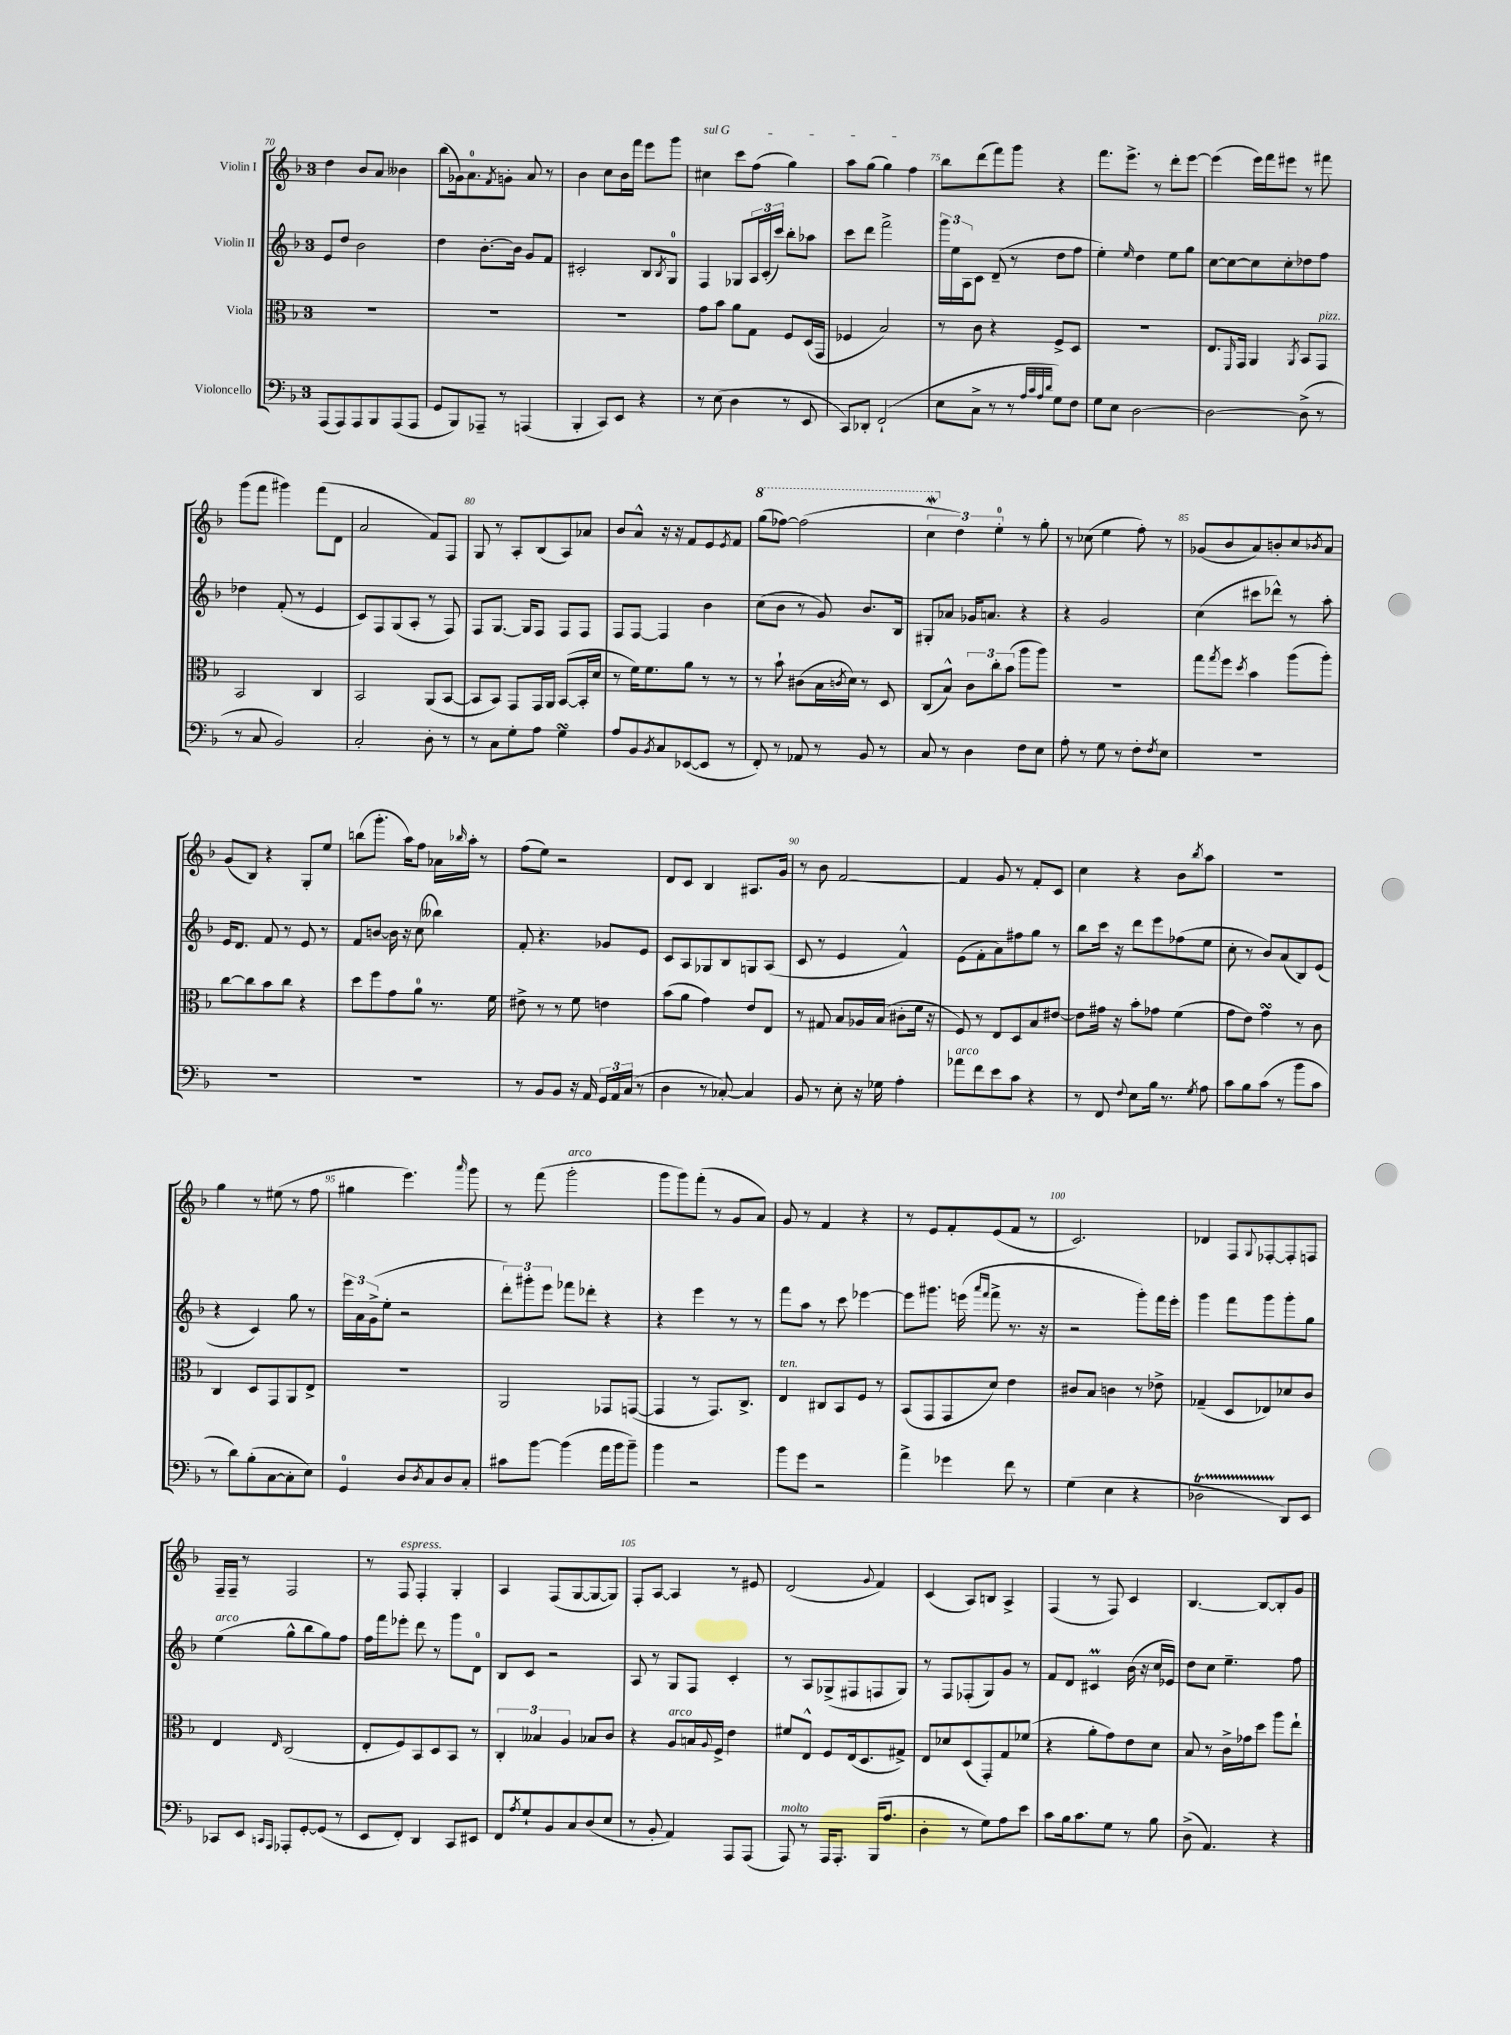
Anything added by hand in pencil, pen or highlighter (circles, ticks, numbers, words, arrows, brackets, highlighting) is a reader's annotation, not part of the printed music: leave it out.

**kern	**kern	**kern	**kern
*staff4	*staff3	*staff2	*staff1
*clefF4	*clefC3	*clefG2	*clefG2
*k[b-]	*k[b-]	*k[b-]	*k[b-]
*M3/4	*M3/4	*M3/4	*M3/4
(8AAA	2.r	8e	4dd
8AAA)	.	8dd	.
8AAA	.	2b-	8b-
8BBB-	.	.	8a
(8AAA	.	.	4b--
8AAA	.	.	.
=	=	=	=
8GG	2.r	4dd	(8bb-
8BBB-)	.	.	16g-)
.	.	.	8.a
8AAA-~	.	[8.b-'	.
.	.	.	8qf
8r	.	.	8g'
.	.	16b-]	.
(4AAA	.	8g	8a
.	.	8f	8r
=	=	=	=
4BBB-'	2.r	2c#'	4b-
8CC)	.	.	8cc
8EE	.	.	16b-
.	.	.	16fff
4r	.	8B-	8eee
.	.	8qB-	.
.	.	8G	8ggg
=	=	=	=
8r	8g	4F	4cc#
(8E	8b-	.	.
4D	8a	8G-	8ccc
.	8G	24A	(8ff
.	.	(24c'	.
.	.	24ccc)	.
8r	8F	8bb-'	4gg)
8EE	(16D	8aa-	.
.	16GG	.	.
=	=	=	=
8CC)	4F-	8ccc	8aa
8DD-'	.	8ddd	(8gg
(2FF`	2B-)	2fff^	4gg)
.	.	.	4ff
=	=	=	=
8E	8r	24ggg	8bb-
.	.	24ee	.
.	.	24A	.
8C^	8c	8c	(8ddd
8r	4r	(8d~	8fff)
8r	.	8r	8ggg
32qqA	.	.	.
32qqc	.	.	.
32qqA	.	.	.
32qqd	.	.	.
8G)	8F^	8dd	4r
8F	8D	8ff	.
=	=	=	=
8G	2.r	4ee')	8.fff
8E	.	.	.
.	.	.	8.eee^
.	.	16qqee	.
[2D	.	4dd	.
.	.	.	8r
.	.	8ee	8ddd'
.	.	8gg	[8eee
=	=	=	=
2D_	8.E	[8cc	(4eee]
.	.	8cc_	.
.	16qqFF	.	.
.	16GG	.	.
.	4AA	8cc]	16eee)
.	.	.	16fff
.	.	8cc'	8eee#
.	8qAA	.	.
(8D^]	8BB-	8dd-	8r
8r	8GG	8ff	8fff#
=	=	=	=
8r	2BB-	4dd-	(8ggg
8C	.	.	8fff
2BB-)	.	(8f'	4ggg#)
.	.	8r	.
.	4C	4e	(8fff
.	.	.	8d
=	=	=	=
2C'	2BB-	8c)	2a
.	.	8F	.
.	.	(8G	.
.	.	8A'	.
8D'	(8AA	8r	8f)
8r	[8BB-	8F)	8F
=	=	=	=
8r	8BB-]	8F	8G
8C	8BB-)	[8.G	8r
8G'	8GG	.	8A'
.	.	16G]	.
8A	16GG	8F	(8B-
.	16AA	.	.
4G	([8BB-	8F	8A)
.	16BB-']	8F	8a-
.	16d	.	.
=	=	=	=
8A	8r	8F	8b-
8BB-	16f)	[8F	8a^^
.	8.f	.	.
8qBB-	.	.	.
8C	.	4F]	16r
.	.	.	16r
([8EE-	8a	.	8f
8EE-]	8r	4b-	8e
.	.	.	8qe
8r	8r	.	8f
=	=	=	=
8FF')	8r	(8cc	(8ggg
8r	8b-`	8b-	[8fff-)
8AA-	(8c#	8r	(2fff-]
8r	16B-	8g)	.
.	8qc	.	.
.	16d)	.	.
8BB-	8r	8.b-	.
8r	8D	.	.
.	.	16B-	.
=	=	=	=
8C	(8C	8G#'	6ccc
8r	8B-^^)	8a-	.
.	.	.	6dd)
4D	12c	16g-	.
.	.	8.a	.
.	12cc'	.	6ee'
.	(12b-	.	.
8F	8aa	4r	8r
8E	8aa)	.	8gg'
=	=	=	=
8A'	2.r	4r	8r
8r	.	.	(8cc-
8G	.	2g	4ee
8r	.	.	.
8F'	.	.	8ff')
8qF	.	.	.
8E	.	.	8r
=	=	=	=
2.r	8gg	(4cc	(8g-
.	8qgg	.	.
.	8ff	.	8b-
.	8qdd	.	.
.	4b-	8ccc#	8a)
.	.	8ddd-^^)	8b'
.	(8aa	8r	8cc
.	.	.	8qb-
.	8aa')	8aa'	8a
=	=	=	=
2.r	[8cc	16e	(8g
.	.	8.d	.
.	8cc]	.	8B-)
.	8b-	8f	4r
.	8cc	8r	.
.	4r	8e	8G'
.	.	8r	8ee
=	=	=	=
2.r	8dd	8f	(8bb
.	8ff	[8b	8.ggg'
.	8g	16b]	.
.	.	16r	16aa)
.	8a	(8cc	8ff
.	8.r	4bb--)	16a-
.	.	.	16qqbb-
.	.	.	16aa'
.	.	.	8r
.	16f	.	.
=	=	=	=
8r	8e#^	8f'	(8ff
8BB-	8r	4.r	8ee)
8BB-	8r	.	2r
16r	8f	.	.
16AA	.	.	.
24GG	4e	8g-	.
24AA	.	.	.
(24C	.	.	.
8r	.	8e	.
=	=	=	=
4D	(8b-	8c	8d
.	8a	8A	8c
8r	4g)	8G-	4B-
[8C-')	.	8B-	.
4C-]	8e	8G	8.A#
.	8E	(8A	.
.	.	.	16g
=	=	=	=
8BB-	8r	8c	8r
8r	8G#	8r	8b-
8E'	8B-	4e	[2f
16r	16A-	.	.
16G-	(16B-	.	.
4A'	8c#'	4f^^)	.
.	16f	.	.
.	16r	.	.
=	=	=	=
8a-	8F)	(8e	4f]
8f	8r	8f'	.
8e	8E	8a)	8g
8c	8D	8ff#	8r
4r	8B-	8gg	8f'
.	[8e#	8r	8c
=	=	=	=
8r	8e#]	8bb-	4cc
8FF	16g#	16ccc	.
.	16r	16r	.
8qqF	.	.	.
8E	8b-'	8ddd	4r
16B-	8g-	8eee	.
8.r	.	.	.
.	(4f	(8ff-	8b-
8qG	.	.	8qbb-
8A	.	8ee	8aa
=	=	=	=
8c	8g	8cc'	2.r
8B-	8e)	8r	.
(8c	4g	8b-)	.
8r	.	(8a	.
8b-	8r	8B-)	.
8c	8c	(8e	.
=	=	=	=
8r	4C	4r	4gg
8d)	.	.	.
(8B-'	8D	4c)	8r
[8C	8GG	.	(8ee#
8C']	8AA	8gg	8r
8E)	8E^	8r	8ff
=	=	=	=
4GG	2.r	24eee	4gg#
.	.	24a	.
.	.	(24g^	.
.	.	8ee'	.
8D	.	2r	4.eee)
8qD	.	.	.
8C	.	.	.
8D	.	.	.
.	.	.	16qqaaa
8C'	.	.	8ggg
=	=	=	=
8c#	2AA	12ddd')	8r
.	.	12ggg#'	.
[8b-	.	.	(8fff
.	.	12eee	.
(4b-]	.	8fff-	2ggg'
.	.	8ddd-'	.
16a	8GG-	4r	.
16b-	.	.	.
8b-~)	([8GG	.	.
=	=	=	=
4b-	4GG]	4r	8ggg
.	.	.	8ggg)
2r	8r	4eee	(8fff'
.	8.GG)	.	8r
.	.	8r	8g
.	8.C^	.	.
.	.	8r	8a)
=	=	=	=
8b-	4E	8fff	8g
8g	.	8aa	8r
2r	8C#	8r	4f
.	8BB-	8ccc	.
.	8F	[4eee-	4r
.	8r	.	.
=	=	=	=
4a^	(8BB-	8eee-]	8r
.	8GG	8.ggg#	8e
4g-	8GG	.	8f'
.	.	(16eee	.
.	.	16qqaaa	.
.	.	16qqfff	.
.	8d)	8fff^	(8e
8f	4e	8.r	8f
8r	.	.	8r
.	.	16r	.
=	=	=	=
(4G	8c#	2r	2.c)
.	8B-	.	.
4E	4c	.	.
4r	8r	8ggg')	.
.	8e-^	16fff	.
.	.	16eee'	.
=	=	=	=
2D-	(4G-~	4ggg	4d-
.	8D	8fff	8F
.	.	.	8qqG
.	8E-)	8ggg	[8F-'
8DD)	8d-	8ggg'	8F-']
8EE	8c	8gg	8F
=	=	=	=
8CC-	4E	(4ee	16F~
.	.	.	16F~
8EE	.	.	8r
16qqCC	.	.	.
16qqAAA	16qqE	.	.
8AAA-'	(2C	8gg^^	2F
[8GG'	.	8bb-	.
(8GG]	.	8gg)	.
8r	.	8ff	.
=	=	=	=
8EE	8E'	16ff	8r
.	.	16fff	.
8FF')	8F)	8eee-'	8F
4DD	8BB-	8ddd	4F'
.	8D	8r	.
8CC	8BB-	8ggg	4G'
8EE#	8r	8d	.
=	=	=	=
8FF	6C'	8B-	4A
8qA	.	.	.
8G`	.	8c	.
.	6B--	.	.
8BB-	.	2r	(8F
.	6A	.	.
8C	.	.	[8G
(8D	8B-	.	8G_
8E	8c	.	8G])
=	=	=	=
8r	4r	8A	8F'
8BB-'	.	8r	[8A
4AA)	8A	8G	4A]
.	16B	8F	.
.	8qqA	.	.
.	16F^	.	.
8AAA	4e	4c'	8r
(8AAA	.	.	8e#
=	=	=	=
8AAA)	8f#	8r	(2d
8r	8E^^	8A	.
16AAA	8F	(8G-^	.
8.AAA'	.	.	.
.	(16E	8F#	.
.	8.D	.	.
.	.	.	8qqg
(16BBB-	.	8F	4f)
8.A	.	.	.
.	8G#^)	8G-)	.
=	=	=	=
4D'	8E	8r	(4c
.	8d-	8F	.
8r	(8D	(8F-'	8A)
8G)	8GG')	8G)	8B
8A	8G	8g	4A^
8e	(8f-	8r	.
=	=	=	=
8c	4r	8f	(4F
16B-	.	8d	.
8.c	.	.	.
.	8a'	4c#	8r
8G	8g)	.	8F)
8r	8e	(16b-	4c
.	.	16r	.
8B-	8d	16cc	.
.	.	16e-)	.
=	=	=	=
(8D^	8B-	8dd	[4.B-
4.AA)	8r	8cc	.
.	16c^	4.ee~	.
.	16g-	.	.
.	8dd	.	8B-_
4r	8aa	.	8B-']
.	8ee`	8ff	8g
==	==	==	==
*-	*-	*-	*-
